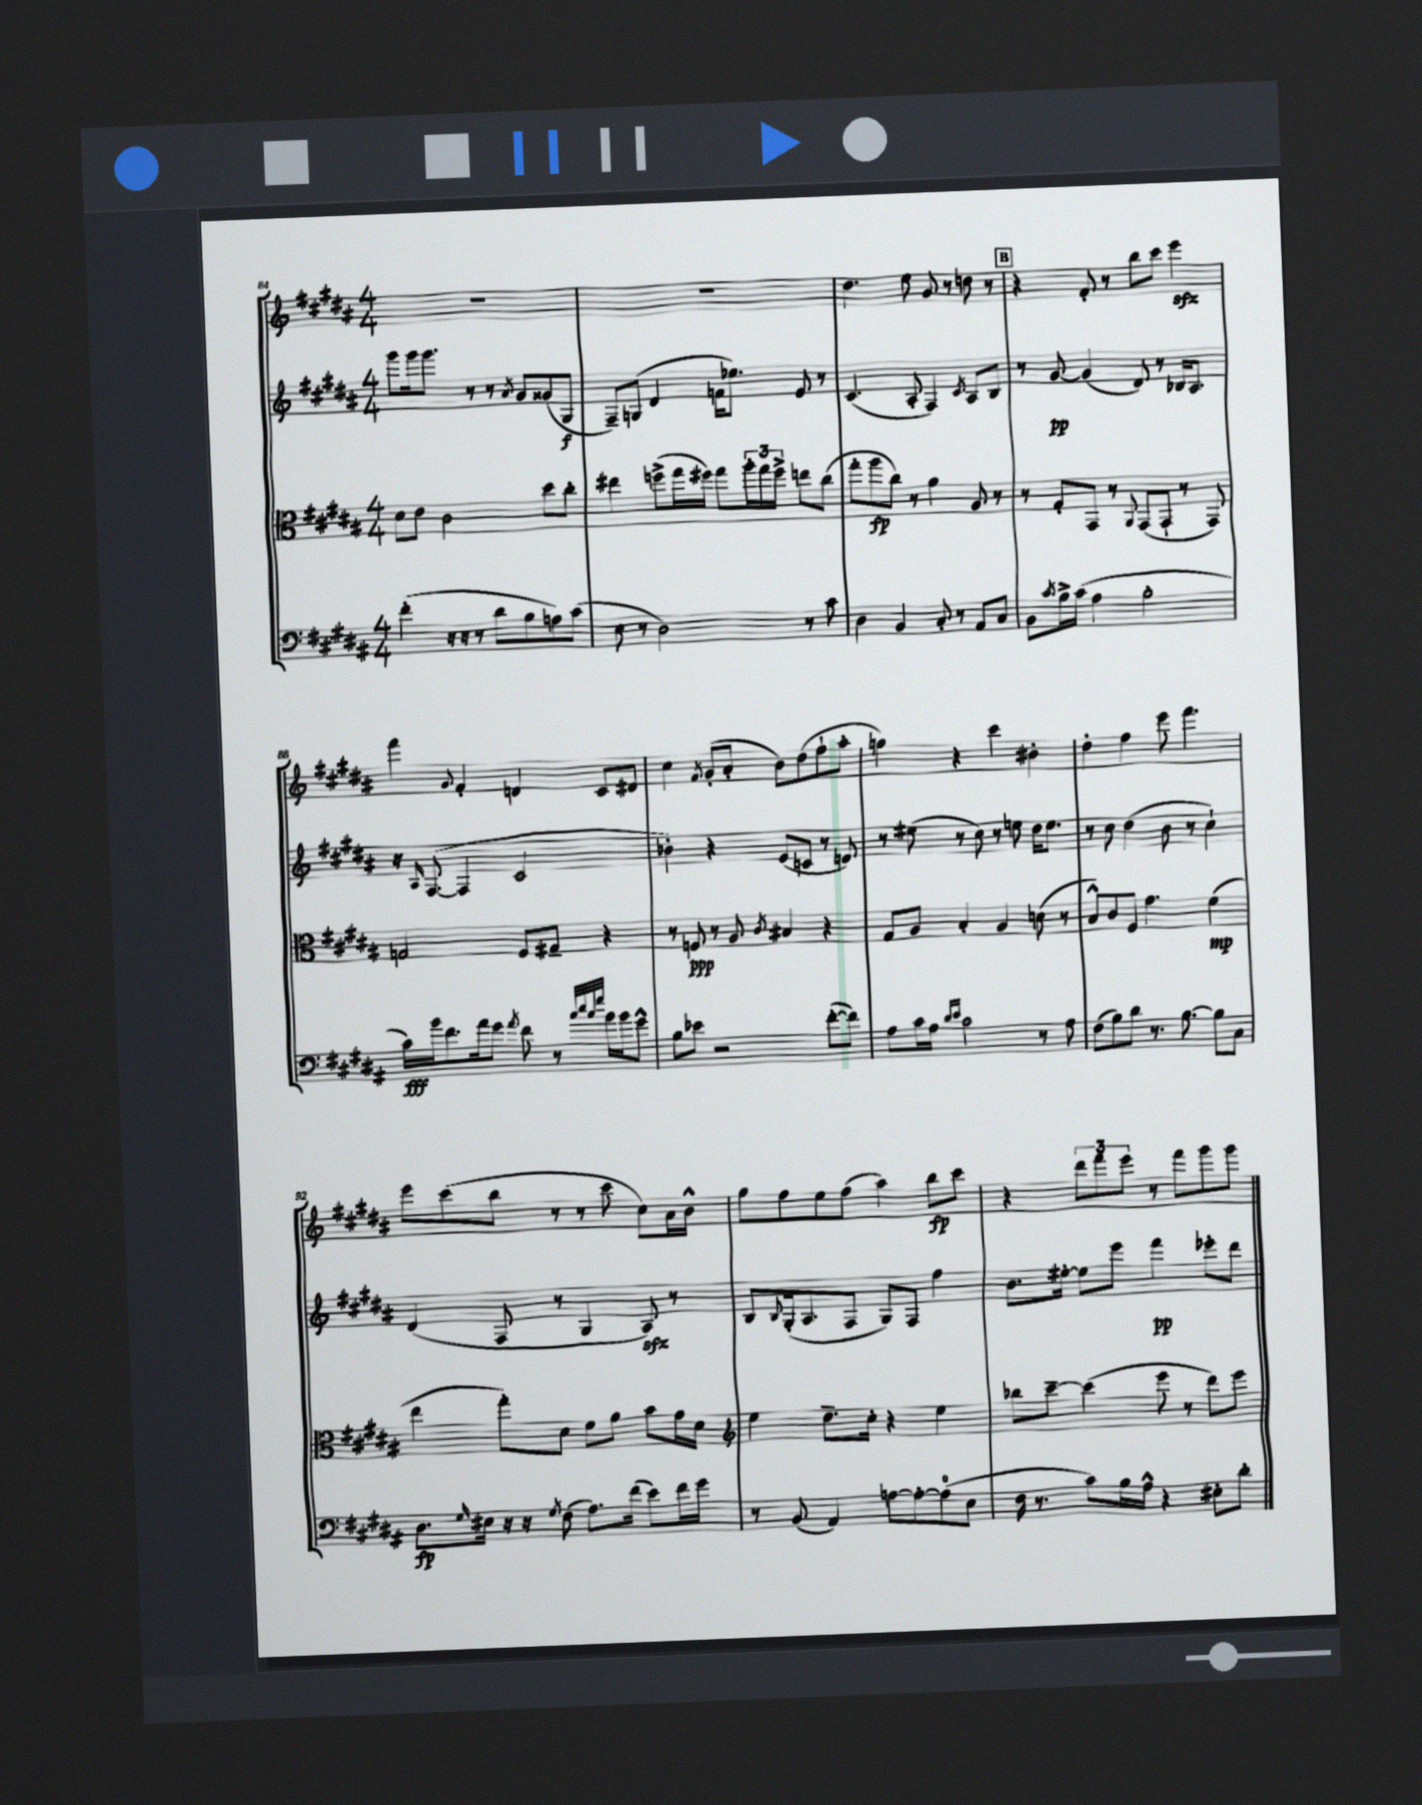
<<
\new StaffGroup <<
\new Staff = "s0" {
    \clef treble \key b \major \numericTimeSignature \time 4/4
    R1 |
    R1 |
    dis''4. e''8 gis'8 r8 d''8 r8 |
    \mark \markup { \box "B" } r4 fis'8-. r8 b''8 cis'''8 e'''4\sfz |
    fis'''4 \appoggiatura { gis'8 } fis'4-. d'4 cis'8 dis'8 |
    cis''4 \acciaccatura { fis'8 } gis'8-.( ais'8-. b'8) dis''8( fis''8-! ais''8-. |
    g''4) r4 cis'''4 bis'4-. |
    dis''4-. fis''4 e'''8 fis'''4. |
    e'''8 cis'''8( b''8 r8 r8 cis'''8 cis''8) ais'16 b'16-^ |
    gis''8 fis''8 e''8 fis''8( ais''4) b''8\fp cis'''8 |
    r4 \tuplet 3/2 { dis'''8 fis'''8 e'''8 } r8 fis'''8 gis'''8 gis'''8 \bar "|." |
}
\new Staff = "s1" {
    \clef treble \key b \major \numericTimeSignature \time 4/4
    gis'''8 gis'''16 gis'''8. r8 r8 \acciaccatura { ais'8 } gis'8 gisis'8( gis8\f |
    fis8--) g8( dis'4 f'16 ees''8.) e'8 r8 |
    cis'4.( ais8-. fis4) \acciaccatura { cis'8 } ais8 b8 |
    \mark \markup { \box "B" } r8 gis'8~\pp gis'4( dis'8) r8 bes16 ais8. |
    r16 \grace { ais16 } fis8.~( fis4 cis'2 |
    bes'4-.) r4 e'8( c'8 r8 d'8) |
    r8 eis''8( r8 cis''8) r8 e''8 dis''16 e''8. |
    r8 cis''8 dis''4( b'8 r8 cis''4-!) |
    dis'4( fis8 r8 gis4 ais8\sfz) r8 |
    b8 \appoggiatura { b8 } gis16-.( ais8. fis8 gis8) fis8 fis''4 |
    b'8. eis''16~-. eis''8 e'''8 fis'''4\pp ees'''8-. dis'''8 \bar "|." |
}
\new Staff = "s2" {
    \clef alto \key b \major \numericTimeSignature \time 4/4
    dis'8 e'8 cis'2 dis''8 cis''8-. |
    eis''4 f''8->( gis''16 fis''16) gis''8 \tuplet 3/2 { ais''16-. gis''16 fis''16-> } e''8 cis''8( |
    gis''8-. ais''8\fp cis''8) r8 ais'4 ais8 r8 |
    \mark \markup { \box "B" } r8 gis8-. gis,8 r8 \appoggiatura { ais,8 } gis,8( gis,8-! r8 gis,8) |
    g2 fis8 gis8-- r4 |
    r8 f8\ppp r8 ais8 \acciaccatura { cis'8 } bis4 r4 |
    gis8 ais8 b4-. ais4 d'8( r8 |
    b8-^) cis'8 fis8 gis'4. fis'4\mp( |
    e''4 gis''8-.) dis'8 fis'8 ais'8 b'8 gis'16 dis'16 |
    \clef treble e''4 dis''8.-- cis''16-. r4 e''4 |
    bes''8 cis'''8~-- cis'''4( e'''8 r8 dis'''8) e'''8 \bar "|." |
}
\new Staff = "s3" {
    \clef bass \key b \major \numericTimeSignature \time 4/4
    fis'4-.( r16 r16 r8 dis'8 b8 a8) cis'8( |
    e8 r8 dis2) r8 cis'8 |
    dis4 b,4 cis8-. r8 ais,8 cis8 |
    \mark \markup { \box "B" } b,8 \acciaccatura { cis'8 } b16-> cis'16( ais4 b2-. |
    cis'16\fff) b'16 fis'8. ais'16 gis'8 \acciaccatura { ais'8 } fis'8 r8 \grace { cis''32 e''32 cis''32 gis''32 } b'16 b'16 gis'8-^ |
    b8 ees'8 r2 fis'8~-.( fis'8) |
    ais8 cis'16 ais16 \grace { dis'16 e'16 } cis'2 r8 ais8 |
    fis8( b8) dis'8 r8. b8.~ b8 cis8 |
    dis8.\fp \grace { gis16 } eis16 r16 r16 \acciaccatura { gis8 } fis8( ais8.) fis'16( e'8) fis'16 gis'16 |
    r8 b,8( ais,4) a8~ a8~-. a8-0( e8 |
    fis16 r8. cis'8) b16 ais16-^ r4 eis8-. dis'8-. \bar "|." |
}
>>
>>
\layout { \context { \Score currentBarNumber = #84 } }
